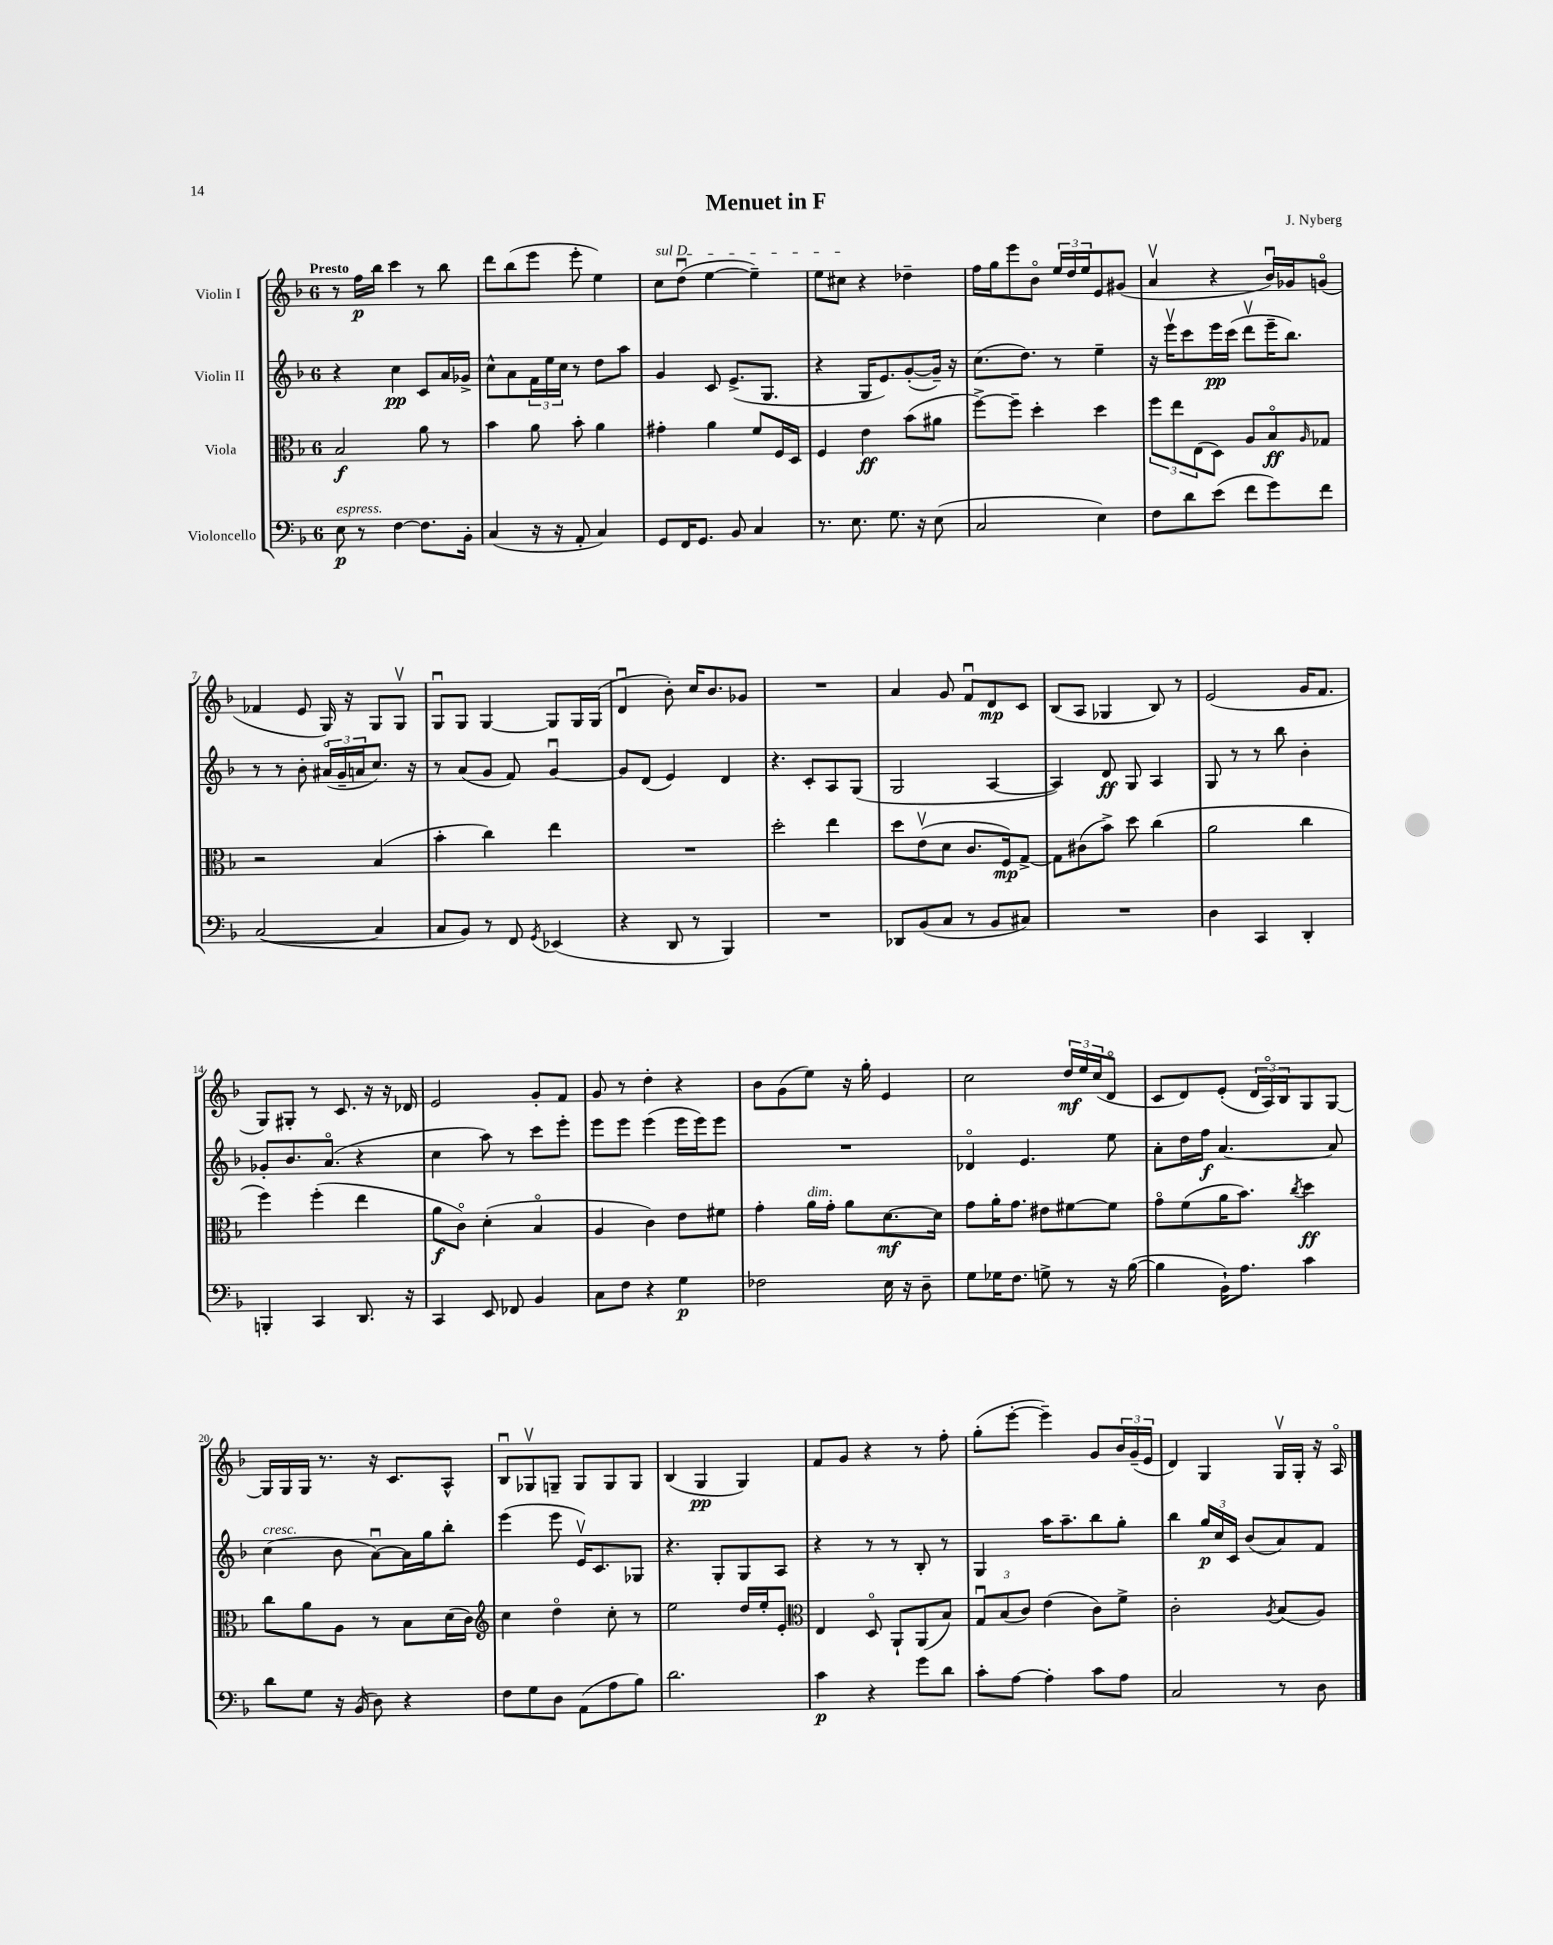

**kern	**dynam	**kern	**dynam	**kern	**dynam	**kern	**dynam
*part4	*part4	*part3	*part3	*part2	*part2	*part1	*part1
*staff4	*staff4	*staff3	*staff3	*staff2	*staff2	*staff1	*staff1
*I"Violoncello	*	*I"Viola	*	*I"Violin II	*	*I"Violin I	*
*clefF4	*	*clefC3	*	*clefG2	*	*clefG2	*
*k[b-]	*	*k[b-]	*	*k[b-]	*	*k[b-]	*
*M6/8	*	*M6/8	*	*M6/8	*	*M6/8	*
=1	=1	=1	=1	=1	=1	=1	=1
!	!	!	!	!	!	!LO:TX:a:B:t=Presto	!
!LO:TX:a:i:t=espress.	!	!	!	!	!	!	!
8E\	p	2B-/	f	4r	.	8r	.
8r	.	.	.	.	.	16ff\LL	p
.	.	.	.	.	.	16bb-\JJ	.
[4F\	.	.	.	4cc\	pp	4ccc\	.
8.F\L]	.	8a\	.	8c/L	.	8r	.
.	.	8r	.	16a/L	.	8bb-\	.
16BB-'\Jk	.	.	.	16g-X^/JJ	.	.	.
=2	=2	=2	=2	=2	=2	=2	=2
(4C/	.	4b-\	.	8cc^^\L	.	8ddd\L	.
.	.	.	.	8a\	.	(8bb-\	.
16r	.	8a\	.	24f\L	.	8eee\J	.
.	.	.	.	24ee\	.	.	.
16r	.	.	.	.	.	.	.
.	.	.	.	24cc\JJ	.	.	.
8AA'/	.	8b-'\	.	8r	.	8eee'\	.
4C/)	.	4a\	.	8dd\L	.	4ee\)	.
.	.	.	.	8aa\J	.	.	.
=3	=3	=3	=3	=3	=3	=3	=3
!	!	!	!	!	!	!LO:TX:a:i:t=sul D	!
8GG/L	.	4g#X'\	.	4g/	.	8cc\L	.
16FF/K	.	.	.	.	.	(8ddu\J	.
8.GG/J	.	.	.	.	.	.	.
.	.	4a\	.	8c/	.	[4ee\	.
8BB-/	.	.	.	(8.e^/L	.	.	.
4C/	.	8f/L	.	.	.	4ee~\])	.
.	.	.	.	8.G/J	.	.	.
.	.	16F/L	.	.	.	.	.
.	.	16D/JJ	.	.	.	.	.
=4	=4	=4	=4	=4	=4	=4	=4
8.r	.	4F/	.	4r	.	8ee\L	.
.	.	.	.	.	.	8cc#X\J	.
8.E\	.	.	.	.	.	.	.
.	.	4e\	ff	16G/KL	.	4r	.
.	.	.	.	8.e/)	.	.	.
8.G\	.	.	.	.	.	.	.
.	.	(8b-\L	.	([8g'/	.	4dd-X~\	.
16r	.	.	.	.	.	.	.
(8E\	.	8a#X\J	.	16g~/Jk])	.	.	.
.	.	.	.	16r	.	.	.
=5	=5	=5	=5	=5	=5	=5	=5
2C/	.	[8ff^\L)	.	(8.cc\L	.	16ff\LL	.
.	.	.	.	.	.	16gg\J	.
.	.	8ff~\J]	.	.	.	8eee\	.
.	.	.	.	8.dd\J)	.	.	.
.	.	4dd'\	.	.	.	8b-\J	.
.	.	.	.	8r	.	24ee/LL	.
.	.	.	.	.	.	24dd/	.
.	.	.	.	.	.	24ee/J	.
4E\)	.	4dd\	.	4ee~\	.	8e/	.
.	.	.	.	.	.	(8g#X/J	.
=6	=6	=6	=6	=6	=6	=6	=6
8F\L	.	12ff\L	.	16r	.	4av/	.
.	.	.	.	16eeev\KL	.	.	.
.	.	12ee\	.	.	.	.	.
8d\	.	.	.	8ccc\	.	.	.
.	.	(12E\	.	.	.	.	.
(8e\J	.	8D\J)	.	16eee\L	pp	4r	.
.	.	.	.	(16ccc\JJ	.	.	.
8f\L	.	8A/L	.	8dddv\L	.	.	.
8g\)	.	8B-/	ff	16eee~\K	.	16b-u/LL)	.
.	.	.	.	8.bb-\J)	.	16g-X/J	.
.	.	16qqA/	.	.	.	.	.
8f\J	.	8G-X/J	.	.	.	(8gn/J	.
!!LO:LB:g=z
=7	=7	=7	=7	=7	=7	=7	=7
([2C/	.	2r	.	8r	.	4f-X/	.
.	.	.	.	8r	.	.	.
.	.	.	.	8b-'\	.	8e/	.
.	.	.	.	(24a#X/LL	.	16G/)	.
.	.	.	.	24g~/	.	.	.
.	.	.	.	.	.	16r	.
.	.	.	.	24an/J	.	.	.
4C/]	.	(4B-/	.	8.cc/J)	.	8G/L	.
.	.	.	.	.	.	8Gv/J	.
.	.	.	.	16r	.	.	.
=8	=8	=8	=8	=8	=8	=8	=8
8C/L	.	4b-'\	.	8r	.	8Gu/L	.
8BB-/J)	.	.	.	(8a/L	.	8G/J	.
8r	.	4cc\)	.	8g/J	.	[4G/	.
8FF/	.	.	.	8f/)	.	.	.
8qGG/	.	.	.	.	.	.	.
(4EE-X/	.	4ee\	.	[4gu/	.	8G/L]	.
.	.	.	.	.	.	16G/L	.
.	.	.	.	.	.	(16G/JJ	.
=9	=9	=9	=9	=9	=9	=9	=9
4r	.	2.r	.	8g/L]	.	4du/	.
.	.	.	.	(8d/J	.	.	.
8DD/	.	.	.	4e/)	.	8b-'\)	.
8r	.	.	.	.	.	16cc/KL	.
.	.	.	.	.	.	8.b-/	.
4BBB-/)	.	.	.	4d/	.	.	.
.	.	.	.	.	.	8g-X/J	.
=10	=10	=10	=10	=10	=10	=10	=10
2.r	.	2dd'\	.	4.r	.	2.r	.
.	.	.	.	8c'/L	.	.	.
.	.	4ee\	.	8A/	.	.	.
.	.	.	.	(8G/J	.	.	.
=11	=11	=11	=11	=11	=11	=11	=11
8DD-X/L	.	8dd\L	.	2G/	.	4a/	.
(8BB-/	.	(8ev\	.	.	.	.	.
8C/J	.	8d\J	.	.	.	8g/	.
8r	.	8.c/L	.	.	.	8fu/L	.
8BB-/L	.	.	.	[4A/	.	8d/	mp
.	.	16F/k)	mp	.	.	.	.
8C#X/J)	.	[8G^/J	.	.	.	8c/J	.
=12	=12	=12	=12	=12	=12	=12	=12
2.r	.	8G\L]	.	4A/])	.	(8B-/L	.
.	.	(8c#X\	.	.	.	8A/J	.
.	.	8b-^\J)	.	8d/	ff	4G-X/	.
.	.	8dd\	.	8G/	.	.	.
.	.	(4cc\	.	4A/	.	8B-/)	.
.	.	.	.	.	.	8r	.
=13	=13	=13	=13	=13	=13	=13	=13
4D\	.	2a\	.	8G/	.	(2e/	.
.	.	.	.	8r	.	.	.
4CC/	.	.	.	8r	.	.	.
.	.	.	.	8bb-\	.	.	.
4DD'/	.	4cc\	.	4b-'\	.	16g/KL	.
.	.	.	.	.	.	8.f/J	.
!!LO:LB:g=z
=14	=14	=14	=14	=14	=14	=14	=14
4BBBn'/	.	4ff\)	.	8g-X'/L	.	8G/L)	.
.	.	.	.	8.b-/	.	8G#X'/J	.
4CC/	.	(4ff'\	.	.	.	8r	.
.	.	.	.	(8.a/J	.	.	.
.	.	.	.	.	.	8.c/	.
8.DD/	.	4ee\	.	4r	.	.	.
.	.	.	.	.	.	16r	.
.	.	.	.	.	.	16r	.
16r	.	.	.	.	.	16d-X/	.
=15	=15	=15	=15	=15	=15	=15	=15
4CC/	.	8a\L	f	4cc\	.	2e/	.
.	.	8c\J)	.	.	.	.	.
8EE/	.	(4d'\	.	8aa\)	.	.	.
8FF-X/	.	.	.	8r	.	.	.
4BB-/	.	4B-/	.	8ccc\L	.	8g'/L	.
.	.	.	.	8eee'\J	.	8f/J	.
=16	=16	=16	=16	=16	=16	=16	=16
8C\L	.	4A/	.	8eee\L	.	8g/	.
8F\J	.	.	.	8eee\J	.	8r	.
4r	.	4c\)	.	(4eee\	.	4dd'\	.
4G\	p	8e\L	.	16eee\LL	.	4r	.
.	.	.	.	16eee\J)	.	.	.
.	.	8f#X\J	.	8eee\J	.	.	.
=17	=17	=17	=17	=17	=17	=17	=17
2F-X\	.	4g'\	.	2.r	.	8b-\L	.
.	.	.	.	.	.	(8g\	.
!	!	!LO:TX:a:i:t=dim.	!	!	!	!	!
.	.	16a\LL	.	.	.	8ee\J)	.
.	.	16g'\JJ	.	.	.	.	.
.	.	8a\L	.	.	.	16r	.
.	.	.	.	.	.	16gg'\	.
16E\	.	[8.d\	mf	.	.	4e/	.
16r	.	.	.	.	.	.	.
8D~\	.	.	.	.	.	.	.
.	.	16d\Jk]	.	.	.	.	.
=18	=18	=18	=18	=18	=18	=18	=18
8G\L	.	8g\L	.	4d-X/	.	2cc\	.
16G-X\K	.	16a'\K	.	.	.	.	.
8.F\J	.	8.g\J	.	.	.	.	.
.	.	.	.	4.e/	.	.	.
8Gn^\	.	8e#X\L	.	.	.	.	.
8r	.	[8f#X\	.	.	.	24dd/LL	mf
.	.	.	.	.	.	24ee/	.
.	.	.	.	.	.	(24cc/J	.
16r	.	8f#\J]	.	8ee\	.	8d/J	.
([16B-\	.	.	.	.	.	.	.
=19	=19	=19	=19	=19	=19	=19	=19
4B-\]	.	8g\L	.	8a'\L	.	8c/L	.
.	.	(8f\	.	16dd\L	.	8d/)	.
.	.	.	.	16ff\JJ	f	.	.
16BB-`\KL)	.	16a\K	.	[4.a/	.	(8e'/J	.
8.A\J	.	8.b-\J)	.	.	.	.	.
.	.	.	.	.	.	24d/LL	.
.	.	.	.	.	.	24A/)	.
.	.	.	.	.	.	24B-/J	.
.	.	8qcc/	.	.	.	.	.
4c\	.	4dd\	ff	.	.	8G/	.
.	.	.	.	8a/]	.	[8G/J	.
!!LO:LB:g=z
=20	=20	=20	=20	=20	=20	=20	=20
!	!	!	!	!LO:TX:a:i:t=cresc.	!	!	!
8d\L	.	8cc\L	.	(4cc\	.	16G/LL]	.
.	.	.	.	.	.	16G/	.
8G\J	.	8a\	.	.	.	16G/JJ	.
.	.	.	.	.	.	8.r	.
16r	.	8A\J	.	8b-\	.	.	.
(16BB-/	.	.	.	.	.	.	.
8D\)	.	8r	.	[8au\L)	.	16r	.
.	.	.	.	.	.	8.c/L	.
4r	.	8B-\L	.	16a\L]	.	.	.
.	.	.	.	16gg\J	.	.	.
.	.	(16d\L	.	8bb-'\J	.	8A^^/J	.
.	.	16c\JJ)	.	.	.	.	.
=21	=21	=21	=21	=21	=21	=21	=21
*	*	*clefG2	*	*	*	*	*
8F\L	.	4cc\	.	(4eee\	.	8B-u/L	.
8G\	.	.	.	.	.	8G-Xv/	.
8D\J	.	4dd\	.	8eee\	.	8Gn~/J	.
(8AA\L	.	.	.	16ev/KL)	.	8G/L	.
.	.	.	.	8.c/	.	.	.
8A\	.	8cc'\	.	.	.	8G/	.
8B-\J)	.	8r	.	8G-X/J	.	8G/J	.
=22	=22	=22	=22	=22	=22	=22	=22
2.d\	.	2ee\	.	4.r	.	(4B-/	.
.	.	.	.	.	.	4G/	pp
.	.	.	.	8G'/L	.	.	.
.	.	16dd/LL	.	8G/	.	4G/)	.
.	.	16ee'/J	.	.	.	.	.
.	.	8e'/J	.	8A/J	.	.	.
=23	=23	=23	=23	=23	=23	=23	=23
*	*	*clefC3	*	*	*	*	*
4c\	p	4E/	.	4r	.	8f/L	.
.	.	.	.	.	.	8g/J	.
4r	.	8D/	.	8r	.	4r	.
.	.	8AA`/L	.	8r	.	.	.
8g\L	.	(8AA/	.	8B-'/	.	8r	.
8d\J	.	8B-/J)	.	8r	.	8ff'\	.
=24	=24	=24	=24	=24	=24	=24	=24
8c'\L	.	12Gu/L	.	4G/	.	(8gg'\L	.
.	.	(12B-/	.	.	.	.	.
[8A\J	.	.	.	.	.	[8eee'\J	.
.	.	12c/J)	.	.	.	.	.
4A'\]	.	(4e\	.	16aa\KL	.	4eee~\])	.
.	.	.	.	8.aa~\	.	.	.
8c\L	.	8c\L)	.	8bb-\	.	8g/L	.
8A\J	.	8f^\J	.	8gg'\J	.	24b-/L	.
.	.	.	.	.	.	(24g~/	.
.	.	.	.	.	.	24e/JJ	.
=25	=25	=25	=25	=25	=25	=25	=25
2C/	.	2c'\	.	4bb-\	.	4d/)	.
.	.	.	.	24gg/LL	p	4G/	.
.	.	.	.	24cc/	.	.	.
.	.	.	.	24c/JJ	.	.	.
.	.	.	.	(8b-/L	.	.	.
.	.	8qA/	.	.	.	.	.
8r	.	(8B-/L	.	8a/)	.	16Gv/LL	.
.	.	.	.	.	.	16G'/JJ	.
8D\	.	8A/J)	.	8f/J	.	16r	.
.	.	.	.	.	.	16A/	.
==	==	==	==	==	==	==	==
*-	*-	*-	*-	*-	*-	*-	*-
